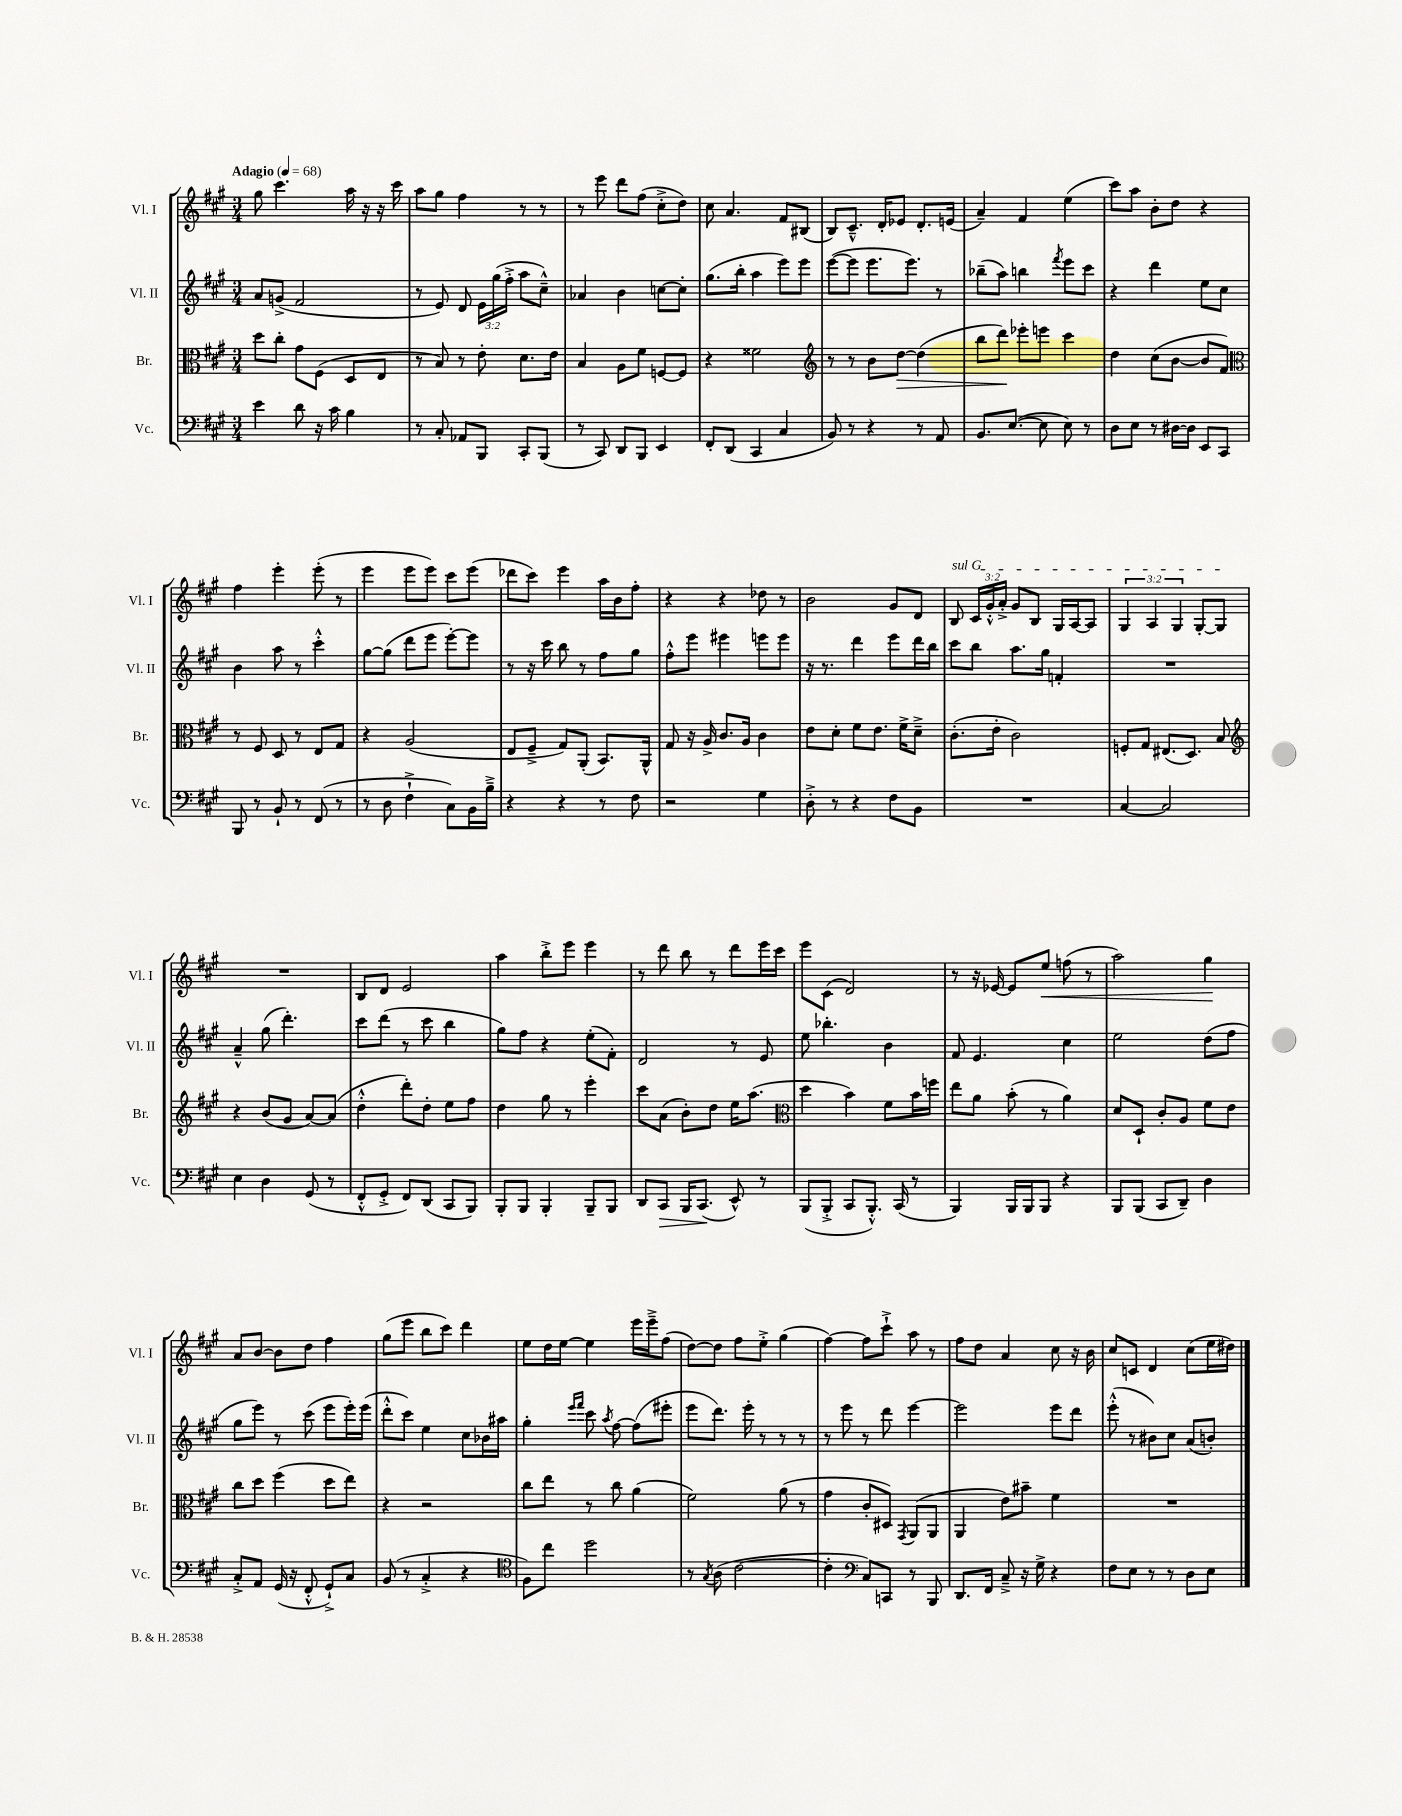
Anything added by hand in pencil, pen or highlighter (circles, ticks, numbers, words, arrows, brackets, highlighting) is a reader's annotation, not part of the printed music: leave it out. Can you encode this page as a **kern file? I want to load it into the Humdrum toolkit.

**kern	**kern	**kern	**kern
*staff4	*staff3	*staff2	*staff1
*clefF4	*clefC3	*clefG2	*clefG2
*k[f#c#g#]	*k[f#c#g#]	*k[f#c#g#]	*k[f#c#g#]
*M3/4	*M3/4	*M3/4	*M3/4
*MM68	*MM68	*MM68	*MM68
4e\	8dd\L	8a/L	8gg#\
.	8cc#'\J	(8g^/J	4.ccc#\
8d\	8g#\L	2f#/	.
16r	(8F#\J	.	.
16c#\	.	.	.
4B\	8D/L	.	16aa\
.	.	.	16r
.	8E/J	.	16r
.	.	.	16ccc#\
=	=	=	=
8r	8r	8r	8aa\L
8C#'/	8B/)	8e/)	8gg#\J
8AA-/L	8r	8d/	4ff#\
8BBB/J	8e'\	24e\LL	.
.	.	(24gg#\	.
.	.	24ff#'^\JJ	.
8CC#'/L	8.d\L	8aa\L	8r
(8BBB/J	.	8cc#~^^\J)	8r
.	16e\Jk	.	.
=	=	=	=
8r	4B/	4a-/	8r
8CC#/)	.	.	8eee\
8DD/L	8A\L	4b\	8ddd\L
8BBB/J	8f#\J	.	(8ff#\J
4EE/	[8F/L	[8cc\L	8cc#'^\L
.	8F/]J	8cc'\]J	8dd\J)
=	=	=	=
8FF#'/L	4r	(8.gg#\L	8cc#\
(8DD/J	.	.	4.a/
.	.	16bb'\Jk	.
4CC#/	2f##\	4aa\	.
4C#/	.	8eee\L)	8f#/L
.	.	8eee\J	(8B#/J
=	=	=	=
*	*clefG2	*	*
8BB/)	8r	([8eee\L	8B/L)
8r	8r	8eee\]J	8.c#~^^/J
4r	8b\L	8.eee\L	.
.	.	.	16d'/LK
.	[8dd\J	.	8e-/J
.	.	8.eee\J)	.
8r	(4dd\]	.	8.d'/L
8AA/	.	8r	.
.	.	.	(16e/Jk
=	=	=	=
8.BB/L	8bb\L	(8bb-~\L	4a~/)
.	8ddd\J)	8aa\J)	.
([8.E/J	.	.	.
.	8eee-'\L	4bb\	4f#/
8E\]	8eee\J	.	.
.	.	8qfff#/	.
8E\)	4ccc#\	8eee\L	(4ee\
8r	.	8ccc#\J	.
=	=	=	=
8D\L	4dd\	4r	8ccc#\L)
8E\J	.	.	8aa\J
8r	(8cc#\L	4ddd\	8b'\L
[16D#\LL	[8b\J	.	8dd\J
16D#\]JJ	.	.	.
8EE/L	8b/]L	8ee\L	4r
8CC#/J	8f#/J)	8cc#\J	.
=	=	=	=
*	*clefC3	*	*
8BBB/	8r	4b\	4ff#\
8r	8F#/	.	.
8BB`/	8D/	8aa\	4eee'\
8r	8r	8r	.
(8FF#/	8E/L	4ccc#'^^\	(8eee'\
8r	8G#/J	.	8r
=	=	=	=
8r	4r	[8gg#\L	4eee\
8D\	.	(8gg#\]J	.
4F#`^\	(2A/	8ddd\L	8eee\L
.	.	8eee\J	8eee\J)
8C#\L)	.	[8eee'\L)	8ccc#\L
16BB\L	.	8eee\]J	(8eee\J
16B~^\JJ	.	.	.
=	=	=	=
4r	8E/L	8r	8ddd-\L
.	8F#~^/J	16r	8ccc#\J)
.	.	16ccc#\	.
4r	8G#/L)	8bb\	4eee\
.	(8AA'/J	8r	.
8r	8.BB/L)	8ff#\L	16aa\LL
.	.	.	16b\J
8F#\	.	8gg#\J	8ff#'\J
.	16AA^^/Jk	.	.
=	=	=	=
2r	8G#/	8ff#'^^\L	4r
.	16r	8eee\J	.
.	16A^/	.	.
.	8.c#/L	4eee#\	4r
.	16A/Jk	.	.
4G#\	4c#\	8eee\L	8dd-\
.	.	8eee\J	8r
=	=	=	=
8D'^\	8e\L	16r	2b\
.	.	8.r	.
8r	8d'\J	.	.
4r	8f#\L	4ddd\	.
.	8.e\J	.	.
8F#\L	.	8eee\L	8g#/L
.	16f#^\LK	.	.
8BB\J	8d~^\J	16ddd\L	8d/J
.	.	16bb\JJ	.
=	=	=	=
2.r	(8.c#'\L	8ccc#\L	8B/
.	.	8bb\J	24c#/LL
.	.	.	24g#'^^/
.	16e'\Jk	.	.
.	.	.	24a'^/JJ
.	2c#\)	8.aa\L	8g#/L
.	.	.	8B/J
.	.	16gg#\Jk	.
.	.	4f'/	16G#/LL
.	.	.	[16A/J
.	.	.	8A/]J
=	=	=	=
[4C#/	8F'/L	2.r	6G#/
.	8G#/J	.	.
.	.	.	6A/
2C#/]	(8.E#/L	.	.
.	.	.	6G#/
.	8.D/J)	.	.
.	.	.	[8G#'/L
.	8B/	.	8G#/]J
=	=	=	=
*	*clefG2	*	*
4E\	4r	4a~^^/	2.r
4D\	(8b/L	(8gg#\	.
.	8g#/J	4.ddd'\)	.
(8GG#/	[8a/L)	.	.
8r	(8a/]J	.	.
=	=	=	=
8FF#'^^/L	4dd'^^\	8ccc#\L	8B/L
8GG#'^/J	.	(8ddd\J	8d/J
8FF#/L)	8ddd'\L)	8r	2e/
(8DD/J	8dd'\J	8ccc#\	.
8CC#/L	8ee\L	4bb\	.
8BBB/J)	8ff#\J	.	.
=	=	=	=
8BBB'/L	4dd\	8gg#\L)	4aa\
8BBB/J	.	8ff#\J	.
4BBB'/	8gg#\	4r	8bb'^\L
.	8r	.	8eee\J
8BBB~/L	4eee'\	(8ee'\L	4eee\
8BBB/J	.	8f#'\J)	.
=	=	=	=
8DD/L	8ccc#\L	2d/	8r
8CC#/J	(8a\J	.	8ddd\
16BBB/LK	8b'\L)	.	8bb\
(8.CC#/J	.	.	.
.	8dd\J	.	8r
8EE^^/)	16ee\LK	8r	8ddd\L
.	(8.aa\J	.	.
8r	.	8e/	16eee\L
.	.	.	16ccc#\JJ
=	=	=	=
*	*clefC3	*	*
(8BBB/L	4dd\	8ee\	8eee\L
8BBB'^/J	.	4.bb-'\	(8c#\J
8CC#/L	4b\)	.	2d/)
8.BBB'^^/J)	.	.	.
.	8f#\L	4b\	.
(16CC#/	.	.	.
8r	16b\L	.	.
.	16ff\JJ	.	.
=	=	=	=
4BBB/)	8ee\L	8f#/	8r
.	8a\J	4.e/	16r
.	.	.	[16e-/
16BBB/LL	(8b'\	.	8e-/]L
16BBB/J	.	.	.
8BBB/J	8r	.	8ee/J
4r	4a\)	4cc#\	(8ff\
.	.	.	8r
=	=	=	=
8BBB/L	8d/L	2ee\	2aa\)
(8BBB/J	8D`/J	.	.
8CC#/L	8c#'/L	.	.
8DD~/J)	8A/J	.	.
4D\	8f#\L	(8dd\L	4gg#\
.	8e\J	8ff#\J	.
=	=	=	=
8C#'^/L	8cc#\L	8gg#\L	8a/L
8AA/J	8dd\J	8eee\J)	[8b/J
(16GG#/	(4ff#\	8r	8b\]L
16r	.	.	.
8FF#'^^/	.	(8ccc#\	8dd\J
8GG#`^/L)	8dd\L	8eee\L	4ff#\
8C#/J	8ee\J)	16eee'\L)	.
.	.	(16eee\JJ	.
=	=	=	=
(8BB/	4r	8ddd'^^\L	(8gg#\L
8r	.	8ccc#\J)	8eee\J
4C#'^/	2r	4ee\	8bb\L
.	.	.	8ccc#\J)
4r	.	8cc#\L	4ddd\
.	.	16b-\L	.
.	.	16aa#\JJ	.
=	=	=	=
*clefC4	*	*	*
8F#\L)	8cc#\L	4gg#'\	8ee\L
8cc#\J	8ee\J	.	16dd\L
.	.	.	[16ee\JJ
.	.	16qqeee/LL	.
.	.	16qqfff#/JJ	.
2dd\	8r	8ccc#\	4ee\]
.	.	8qaa/	.
.	8cc#\	[8ff#\	.
.	(4a\	(8ff#\]L	16eee\LL
.	.	.	16eee~^\J
.	.	8eee#'\J	(8ff#\J
=	=	=	=
8r	2f#\)	8eee\L	[8dd\L)
8qG#/	.	.	.
(8A\	.	8.ddd\J)	8dd\]J
[2c#\	.	.	8ff#\L
.	.	16eee'\	.
.	.	8r	8ee'^\J
.	(8a\	8r	(4gg#\
.	8r	8r	.
=	=	=	=
4c#'\]	4g#\	8r	[4ff#\)
.	.	8eee\	.
*clefF4	*	*	*
8C#/L)	8c#'/L	8r	8ff#\]L
8CC/J	8D#/J)	8ddd\	8ccc#`^\J
.	8qGG#/	.	.
8r	(8AA/L	[4eee\	8aa\
8BBB/	8AA/J	.	8r
=	=	=	=
8.DD/L	4AA/	2eee\]	8ff#\L
.	.	.	8dd\J
16FF#/Jk	.	.	.
8C#~^/	8e\L)	.	4a/
16r	8b#~\J	.	.
16G#^\	.	.	.
4r	4f#\	8eee\L	8cc#\
.	.	8ddd\J	16r
.	.	.	16b\
=	=	=	=
8F#\L	2.r	(8eee'^^\	8cc#/L
8E\J	.	8r	8c/J
8r	.	8b#\L)	4d/
8r	.	8cc#\J	.
8D\L	.	(8a/L	(8cc#\L
8E\J	.	8b'/J)	16ee\L
.	.	.	16dd#\JJ)
==	==	==	==
*-	*-	*-	*-
